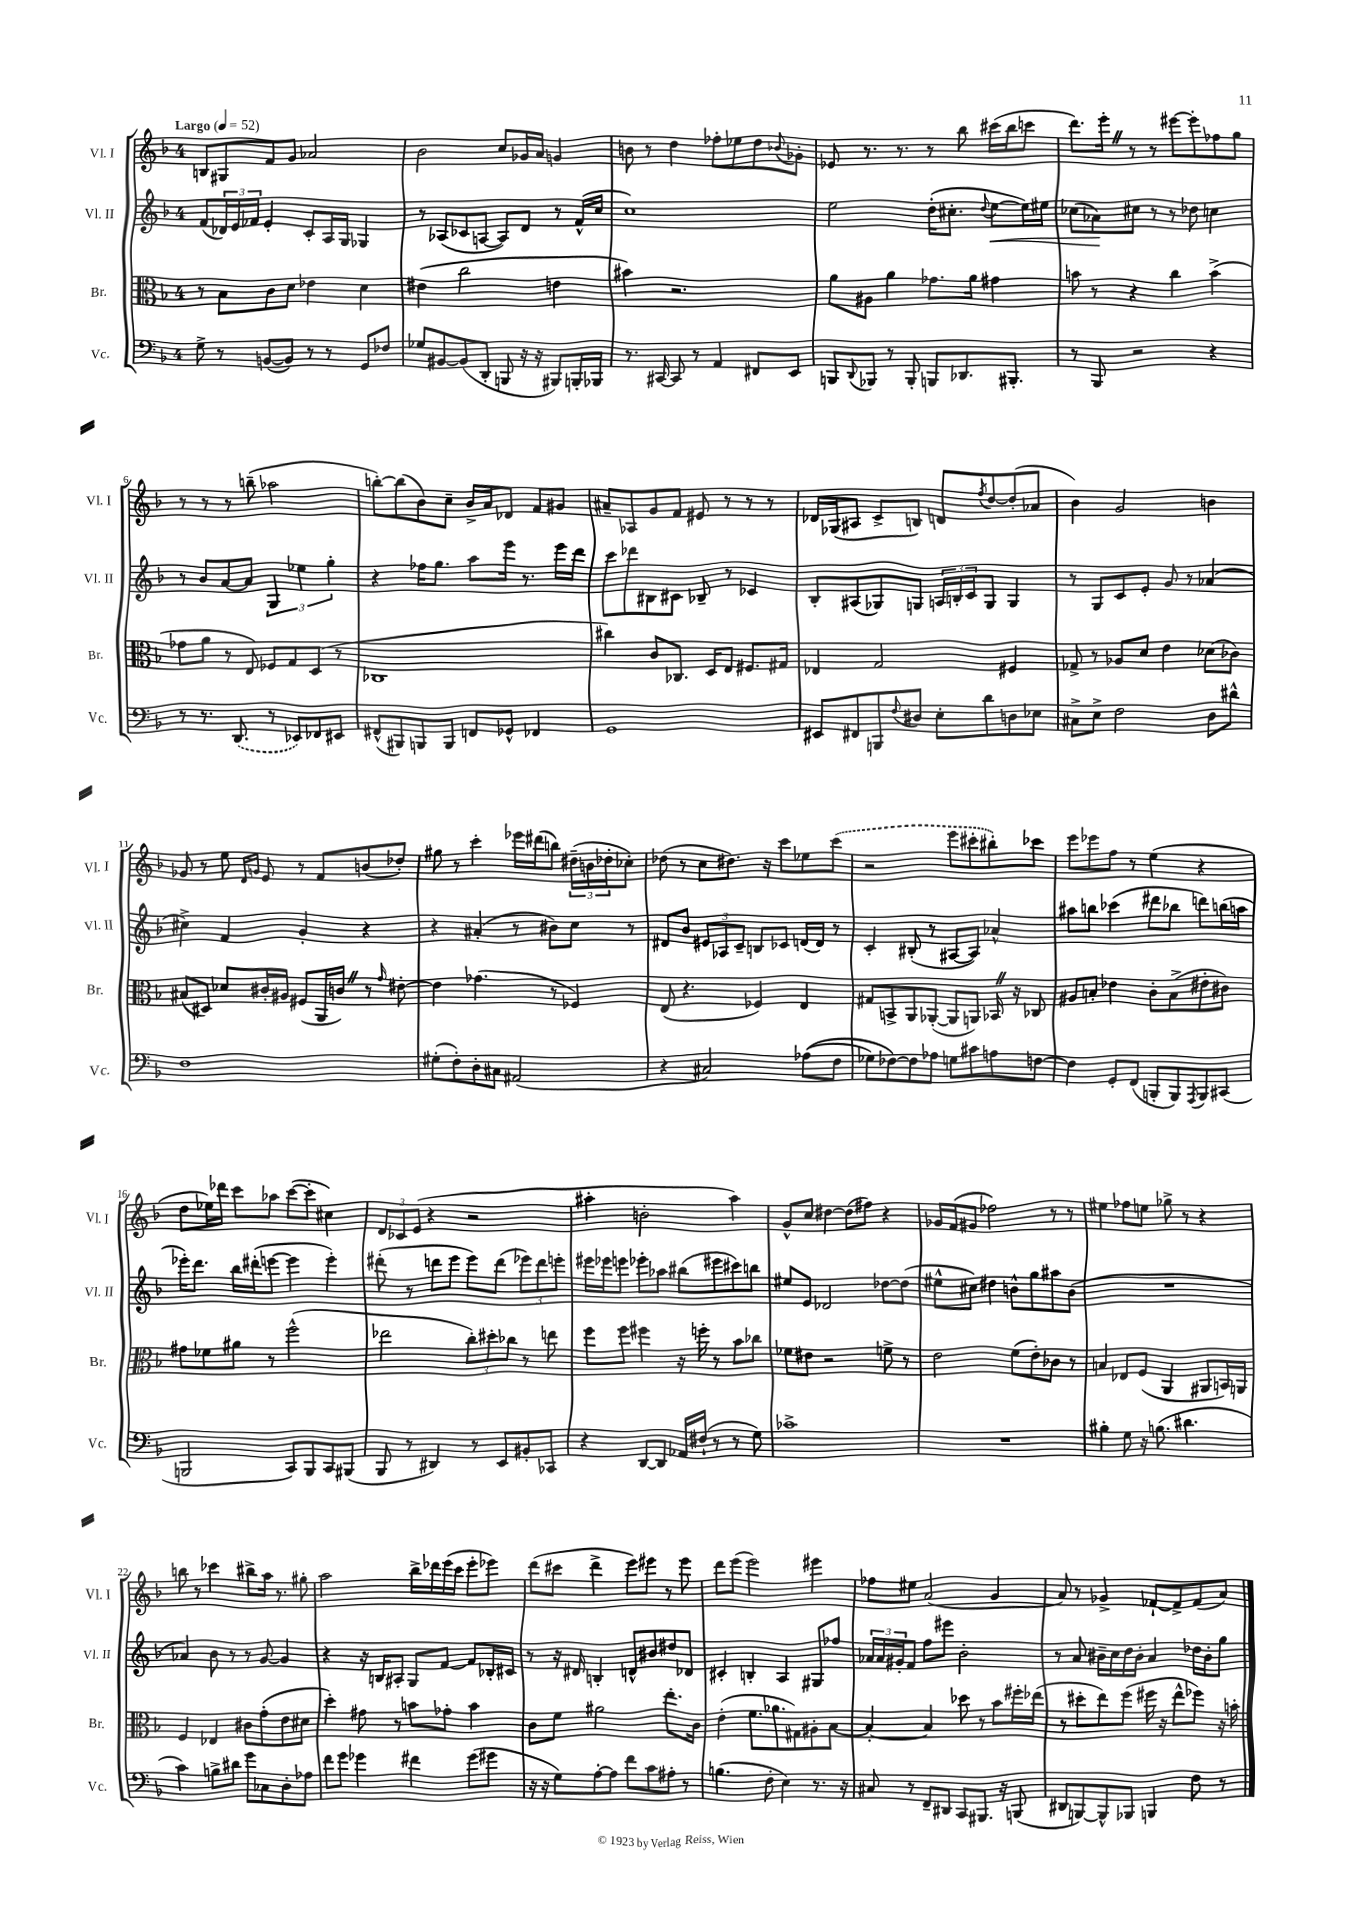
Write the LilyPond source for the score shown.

<<
\new StaffGroup <<
\new Staff = "s0" \with { instrumentName = "Vl. I" shortInstrumentName = "Vl. I" } {
    \clef treble \key f \major \once \override Staff.TimeSignature.style = #'single-digit \time 4/4 \tempo "Largo" 4 = 52
    b8 gis8 f'8 g'8 aes'2 |
    bes'2 c''8 ges'16 a'16 g'4 |
    b'8 r8 d''4 fes''8-. ees''8 d''8 \appoggiatura { bes'8 } ges'8-. |
    ees'8 r8. r8. r8 bes''8 cis'''16( bes''16 c'''8 |
    d'''8.) e'''16-. \once \override BreathingSign.text = \markup { \musicglyph "scripts.caesura.straight" } \breathe r8 r8 eis'''8~ eis'''8-. fes''8 g''8 |
    r8 r8 r8 b''8--( aes''2 |
    b''8~-.) b''8( bes'8) c''8-- bes'16-> a'16 des'8 f'8 gis'8 |
    ais'8-- aes8 g'8 f'8 eis'8 r8 r8 r8 |
    des'16 ges16( ais8 c'8-> b8) d'8 \acciaccatura { f''8 } d''8~ d''8-.( aes'8 |
    bes'4) g'2 b'4 |
    ges'8 r8 e''8 \grace { d'16 g'16 } e'8 r8 f'8 b'8( des''8-.) |
    gis''8 r8 c'''4-. ees'''16 dis'''16( b''8) \tuplet 3/2 { dis''16--( b'16 des''16-. } ces''8-.) |
    des''8( r8 c''8 dis''8.) r16 c'''8 ees''8 \once \slurDashed c'''8( |
    r2 e'''8 cis'''8-. bis''8-.) ces'''8 |
    e'''8 ees'''8 f''8 r8 e''4( r4 |
    d''8 ees''16) des'''16 c'''8 aes''8 c'''8~( c'''8-. cis''4) |
    \tuplet 3/2 { d'8 ces'8 e'8( } r4 r2 |
    ais''4-. b'2-. ais''4) |
    g'8-^ c''8 dis''4~ dis''8( fis''8) r4 |
    ges'16 f'16( gis'8 fes''2) r8 r8 |
    eis''4 fes''8 e''8 ges''8-> r8 r4 |
    b''8 r8 ces'''4 bis''8-> a''16 r8. gis''8-. |
    a''2 bes''16-> des'''16 e'''16( c'''16 e'''8-. ees'''8) |
    d'''8( cis'''8 d'''4-> e'''8) eis'''8 r8 eis'''8 |
    d'''8 e'''8( e'''2) eis'''4 |
    fes''8 eis''8 a'2( g'4 |
    a'8) r8 ges'4-> fes'8~-! fes'8-> fes'8( a'8) \bar "|." |
}
\new Staff = "s1" \with { instrumentName = "Vl. II" shortInstrumentName = "Vl. II" } {
    \clef treble \key f \major \once \override Staff.TimeSignature.style = #'single-digit \time 4/4
    f'8( \tuplet 3/2 { des'16) e'16 fes'16 } e'4-. c'8-. a16 g16 ges4 |
    r8 aes8( ces'8 a8~ a8) d'8 r8 f'16-^( c''16 |
    c''1) |
    e''2 d''16-.( cis''8.-. \appoggiatura { d''8 } e''8~\< e''16) eis''16 |
    ces''8( aes'8\!) cis''8 r8 r8 des''8 c''4 |
    r8 bes'8 a'8~ a'8 \tuplet 3/2 { g4 ees''4 g''4-. } |
    r4 fes''16 g''8. a''8 e'''16 r8. e'''16 d'''16 |
    c'''8 des'''8 bis8 cis'8 bes8-- r8 ces'4 |
    bes8-. ais8( ges8) g8 \tuplet 3/2 { a16 b16-. c'16 } g8 g4 |
    r8 g8 c'8 e'8-. g'8 r8 aes'4( |
    cis''4->) f'4 g'4-. r4 |
    r4 ais'4-.( r8 bis'8) c''8 r8 |
    dis'8 bes'8 \tuplet 3/2 { eis'8 aes8 c'8-- } b8 ces'8 d'16( d'16) r8 |
    c'4-. bis8-.( r8 ais8~ ais8) aes'4-^ |
    ais''8 b''8 ces'''4( dis'''8 bes''8 d'''8) b''16( a''16 |
    ees'''16-.) d'''8. bes''16 dis'''16-.( e'''8~ e'''4 e'''4-.) |
    dis'''8-.( r8 d'''8 e'''8 e'''8) d'''8( \tuplet 3/2 { ees'''8) d'''8 e'''8-. } |
    eis'''16 ees'''16 e'''8 ees'''8-. aes''8 bis''8( eis'''8 cis'''8) b''8 |
    eis''8 e'8 des'2 des''8~ des''8( |
    eis''8-^ cis''8) dis''4 b'8-^ g''8 ais''8 b'8( |
    R1 |
    aes'4) bes'8 r8 r8 g'8~ g'4 |
    r4 r16 b16 ais8-. g8 f'8~ f'8 bes16-. cis'16 |
    r8 r16 dis'16 b4-. d'8-^ bis'8 dis''8 des'8 |
    cis'4-. b4-. a4 gis8 fes''8 |
    \tuplet 3/2 { aes'16 aes'16 gis'16-. } f'8 f''8 eis'''8 bes'2-. |
    r8 a'8 bis'16-- c''16 d''16 bis'16-. a'4 des''16 bis'16-. g''8 \bar "|." |
}
\new Staff = "s2" \with { instrumentName = "Br." shortInstrumentName = "Br." } {
    \clef alto \key f \major \once \override Staff.TimeSignature.style = #'single-digit \time 4/4
    r8 bes8 c'8 d'8 ees'4 d'4 |
    eis'4( c''2 e'4 |
    bis'4) r2. |
    a'8 ais8 a'4 ges'8. a'16 gis'4 |
    b'8 r8 r4 c''4 b'4->( |
    ges'8 a'8 r8 e8) fes8 g8 d8( r8 |
    ces1 |
    cis''4) c'8 ces8. d16 e8 fis8. gis16 |
    ees4 g2 fis4 |
    ges8-> r8 aes8 d'8 e'4 des'8( ces'8) |
    bis8( dis8) des'8 cis'16-. ais16 fis8( a,16 c'16) \once \override BreathingSign.text = \markup { \musicglyph "scripts.caesura.straight" } \breathe r8 \grace { g'16 } eis'8~-. |
    eis'4 ges'4.( r8 fes4) |
    e8( r4. fes4) e4 |
    gis8 b,8-> a,8 aes,8~-.( aes,8 a,8) bes,16 \once \override BreathingSign.text = \markup { \musicglyph "scripts.caesura.straight" } \breathe r16 ces8 |
    ais8 b8-. ees'4 c'8-. b8->( eis'8-. cis'8) |
    gis'8 fes'8 ais'8 r8 f''2-^( |
    ees''2 \tuplet 3/2 { c''8-.) dis''8-. ces''8 } r8 e''8 |
    f''8 f''8 fis''4 r16 f''16-. r8 bes'8 ces''8 |
    fes'8 eis'8 r2 f'8-> r8 |
    e'2 f'8( e'8-.) ces'8 r8 |
    b4 ees8 f8( a,4 ais,8 b,16) a,16 |
    f4 ees4 cis'8 g'8-.( e'8 dis'8 |
    d''4-.) gis'8 r8 b'8 ges'8-. b'4 |
    c'8 f'8 ais'2 e''8.-. c'16 |
    e'4-.( f'8. aes'8. gis8) ais8-. bes8~ |
    bes4~-. bes4 des''8 r8 bes'8 fis''16-. ees''16( |
    r8 dis''8-. e''8) f''8( fis''16 r16 e''8-^ fes''8) r16 b'16-. \bar "|." |
}
\new Staff = "s3" \with { instrumentName = "Vc." shortInstrumentName = "Vc." } {
    \clef bass \key f \major \once \override Staff.TimeSignature.style = #'single-digit \time 4/4
    g8-> r8 b,8~( b,8) r8 r8 g,8 fes8 |
    ges8 bis,8~ bis,8( d,8-. b,,8 r16 r16 bis,,8) b,,16-. bes,,16 |
    r8. cis,16~ cis,8 r8 a,4 fis,8 e,8 |
    b,,8 \appoggiatura { d,8 } bes,,8 r8 bes,,8-. b,,8 des,8. bis,,8.-. |
    r8 bes,,8 r2 r4 |
    r8 r8. \once \slurDashed d,8.( r8 ees,8) fes,8 eis,8 |
    fis,8-^( bis,,8) b,,8 b,,8 f,8 ges,8-^ fes,4 |
    g,1 |
    eis,8 fis,8 b,,8 \appoggiatura { f8 } dis8 e8-. d'8 d8 ees8 |
    cis8-> e8-> f2 d8 dis'8-^ |
    f1 |
    gis8-.( f8-.) d8-. cis8 ais,2( |
    r4 cis2) aes8(\( f8 |
    ges8) fes8~\) fes8 aes8 g8 cis'8 a8 f8~ |
    f4 g,8-. f,8( b,,8-. b,,8) \acciaccatura { a,,8 } b,,8 cis,8( |
    b,,2 c,8) b,,8 c,8 bis,,8( |
    bes,,8 r8 dis,4) r8 e,8 bis,8-. ces,8 |
    r4 d,8~ d,8 aes,16 fis16-!( r8 r8 g8) |
    ces'1-> |
    R1 |
    bis4-. g8 r16 b8.( dis'4. |
    c'4) b8-> dis'8 g'8 ces8 d8-. aes8 |
    f'8 g'8 ges'4 fis'4 ges'8( gis'8 |
    r16 r16 g8) a8~-. a8 f'8 c'8 ais8-. r8 |
    b4.( f8-. e4) r8. r16 |
    cis8 r8 f,8-- dis,8 c,8 bis,,8. r16 b,,8( |
    dis,8 b,,8~) b,,8-^ bes,,8 b,,4 f8 r8 \bar "|." |
}
>>
>>
